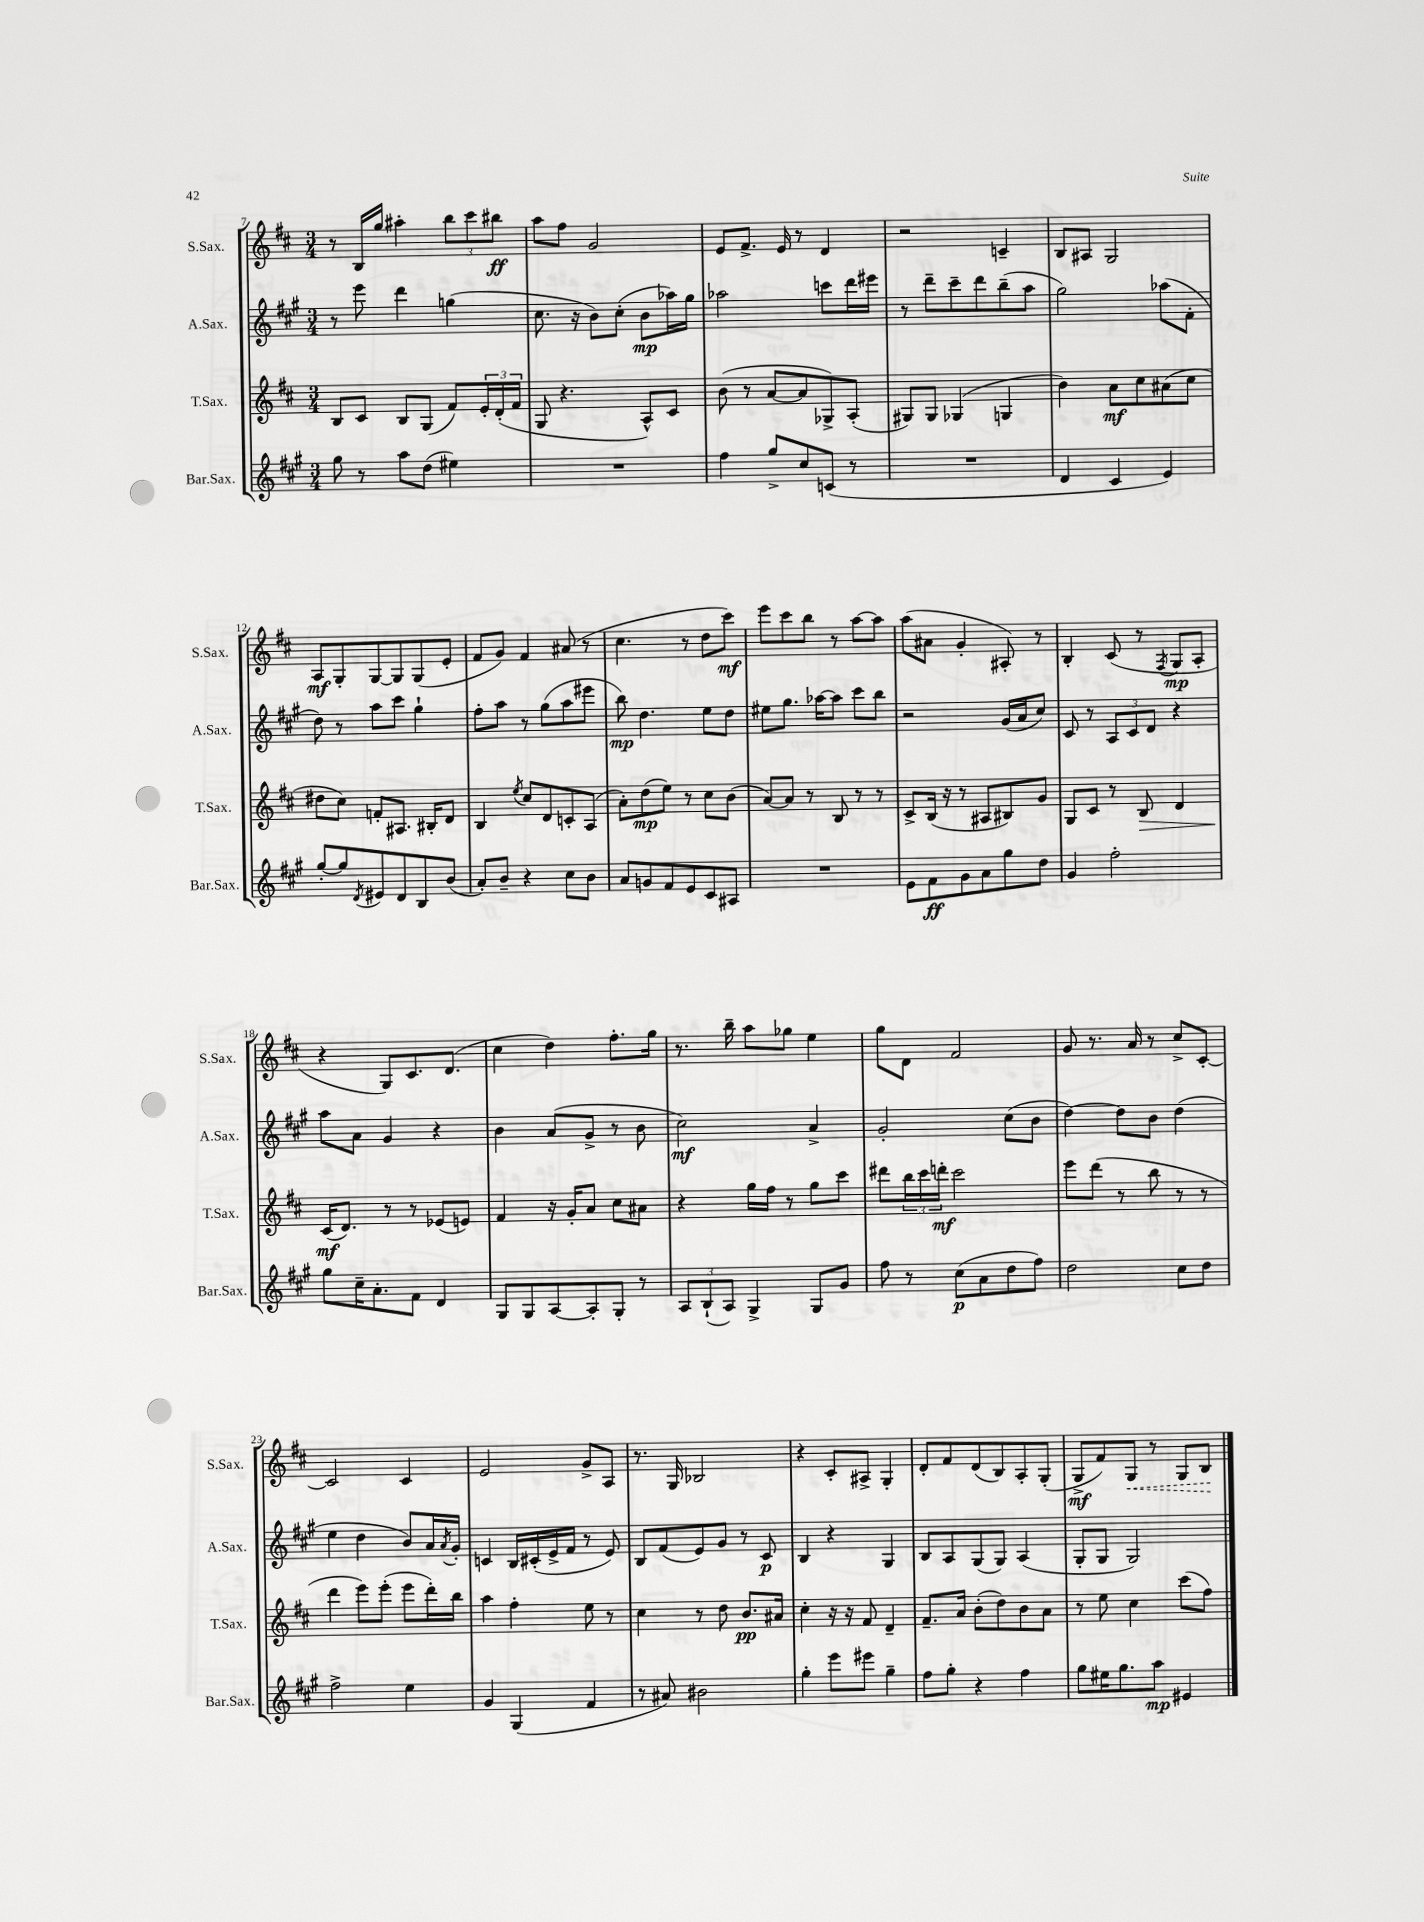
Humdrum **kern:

**kern	**kern	**kern	**kern
*staff4	*staff3	*staff2	*staff1
*clefG2	*clefG2	*clefG2	*clefG2
*k[f#c#g#]	*k[f#c#]	*k[f#c#g#]	*k[f#c#]
*M3/4	*M3/4	*M3/4	*M3/4
8gg#	8B	8r	8r
8r	8c#	8eee	16B
.	.	.	16gg
8aa	8B	4ddd	4aa#'
(8dd	(8G	.	.
4ee#)	8f#)	(4gg	12bb
.	.	.	12ccc#
.	24e'	.	.
.	(24d'	.	12bb#
.	24f#	.	.
=	=	=	=
2.r	8G	8.cc#	8aa
.	4.r	.	8ff#
.	.	16r	.
.	.	8b)	2g
.	.	(8cc#'	.
.	8A^^)	8b	.
.	8c#	16aa-)	.
.	.	16gg#	.
=	=	=	=
4ff#	(8b	2aa-	8e
.	8r	.	8.f#^
8gg#^	[8a	.	.
.	.	.	16e
8cc#	8a]	.	8r
(8c	8G-^)	8ccc	4d
8r	(8A'	16ddd	.
.	.	16eee#	.
=	=	=	=
2.r	8G#)	8r	2r
.	8G#	8ddd~	.
.	(4G-	8ccc#~	.
.	.	8ddd	.
.	4G	(8bb~	4c~
.	.	8aa	.
=	=	=	=
4d	4b)	2gg#)	8B
.	.	.	8A#
4c#	8a	.	2G
.	8cc#	.	.
4e)	(8a#	(8aa-	.
.	8cc#	8f#'	.
=	=	=	=
[8gg#'	8dd#	8dd)	8A
8gg#]	8cc#)	8r	8G'
8qd	.	.	.
8e#	8f'	8aa	[8G
8d	8.A#	8ccc#	8G]
8B	.	4gg#`	(8G
.	16B#'	.	.
(8b	8d	.	8e'
=	=	=	=
8a')	4B	8ff#'	8f#
8b~	.	8aa	8g)
.	8qee	.	.
4r	8cc#	8r	4f#
.	8d	(8gg#	.
8cc#	8c'	8aa	(8a#
8b	(8A	8eee#	8r
=	=	=	=
8a	8a')	8bb)	4.cc#
8g	(8dd	4.dd	.
8f#	8ee)	.	.
8e	8r	.	8r
8c#	8cc#	8ee	8dd
8A#	(8b	8dd	8ccc#)
=	=	=	=
2.r	[8a)	8ee#	8eee
.	8a]	8.gg#	8ccc#
.	8r	.	8bb
.	.	[16aa-	.
.	8B	8aa-]	8r
.	8r	8ccc#	[8aa
.	8r	8bb	8aa]
=	=	=	=
8e	8c#^	2r	(8aa
8f#	(16B	.	8a#
.	16r	.	.
8g#	8r	.	4g'
8a	8A#	.	.
8gg#	8B#)	(16g#	8A#')
.	.	16a	.
8dd	8g	8cc#)	8r
=	=	=	=
4g#	8G	8c#	4B'
.	8c#	8r	.
2ff#'	8r	12A	(8c#
.	.	12c#	.
.	8B	.	8r
.	.	12d	.
.	.	.	8qF#
.	4d	4r	8G
.	.	.	8A'
=	=	=	=
8gg#	(16c#	8aa	4r
.	8.d)	.	.
16cc#~	.	8a	.
8.a'	.	.	.
.	8r	4g#	8G)
8f#	8r	.	8.c#
4d	(8e-	4r	.
.	.	.	(8.d
.	8e)	.	.
=	=	=	=
8G#	4f#	4b	4cc#
8G#	.	.	.
[8A	16r	(8a	4dd)
.	16g'	.	.
8A']	8a	8g#^	.
8G#'	8cc#	8r	8.ff#'
8r	8a#	8b	.
.	.	.	16gg
=	=	=	=
12A	4r	2cc#)	8.r
(12B`	.	.	.
12A)	.	.	.
.	.	.	16bb~
4G#^	16gg	.	8aa
.	16ff#	.	.
.	8r	.	8gg-
8G#	8gg	4a^	4ee
8g#	8ccc#	.	.
=	=	=	=
8ff#	8ddd#	2g#'	8gg
8r	24bb	.	8d
.	24ccc#	.	.
.	24ddd'	.	.
(8cc#	2ccc#	.	2f#
8a	.	.	.
8dd	.	(8cc#	.
8ff#)	.	8b	.
=	=	=	=
2dd	8eee	[4dd)	8g
.	(8ddd	.	8.r
.	8r	8dd]	.
.	.	.	16a
.	8bb	8b	8r
8cc#	8r	(4dd	8cc#^
8dd	8r	.	[8c#'
=	=	=	=
2ff#^	4ddd	4ee	2c#]
.	8eee)	4dd	.
.	(8eee'	.	.
4ee	8eee	8b)	4c#
.	16ddd')	16a	.
.	.	8qa	.
.	16bb	16g#'	.
=	=	=	=
4g#	4aa	4c	2e
(4G#	4ff#'	16B	.
.	.	(16c#'	.
.	.	16e^	.
.	.	16f#	.
4f#	8ee	8r	8g^
.	8r	8e)	8A
=	=	=	=
8r	4cc#	8B	8.r
8a#)	.	(8f#	.
.	.	.	16G
2b#	8r	8e)	2B-
.	8dd	8g#	.
.	8.b	8r	.
.	.	8c#	.
.	16a#	.	.
=	=	=	=
4gg#'	4cc#'	4B	4r
8eee	16r	4r	8c#'
.	16r	.	.
8eee#	8f#	.	8A#^
4gg#~	4d~	4G#	4G'
=	=	=	=
8ff#	8.f#~	8B	8d'
8gg#'	.	8A	8f#
.	16a	.	.
4r	(8b'	(8G#	(8d
.	8dd)	8G#)	8B)
4ff#	8b	(4A	8A'
.	8a	.	(8G'
=	=	=	=
8gg#	8r	8G#'	8G^
16ee#	8ee	8G#	8f#)
8.gg#	.	.	.
.	4cc#	2G#)	8G
8aa	.	.	8r
4e#	(8ccc#	.	8G
.	8ff#)	.	8B
==	==	==	==
*-	*-	*-	*-
